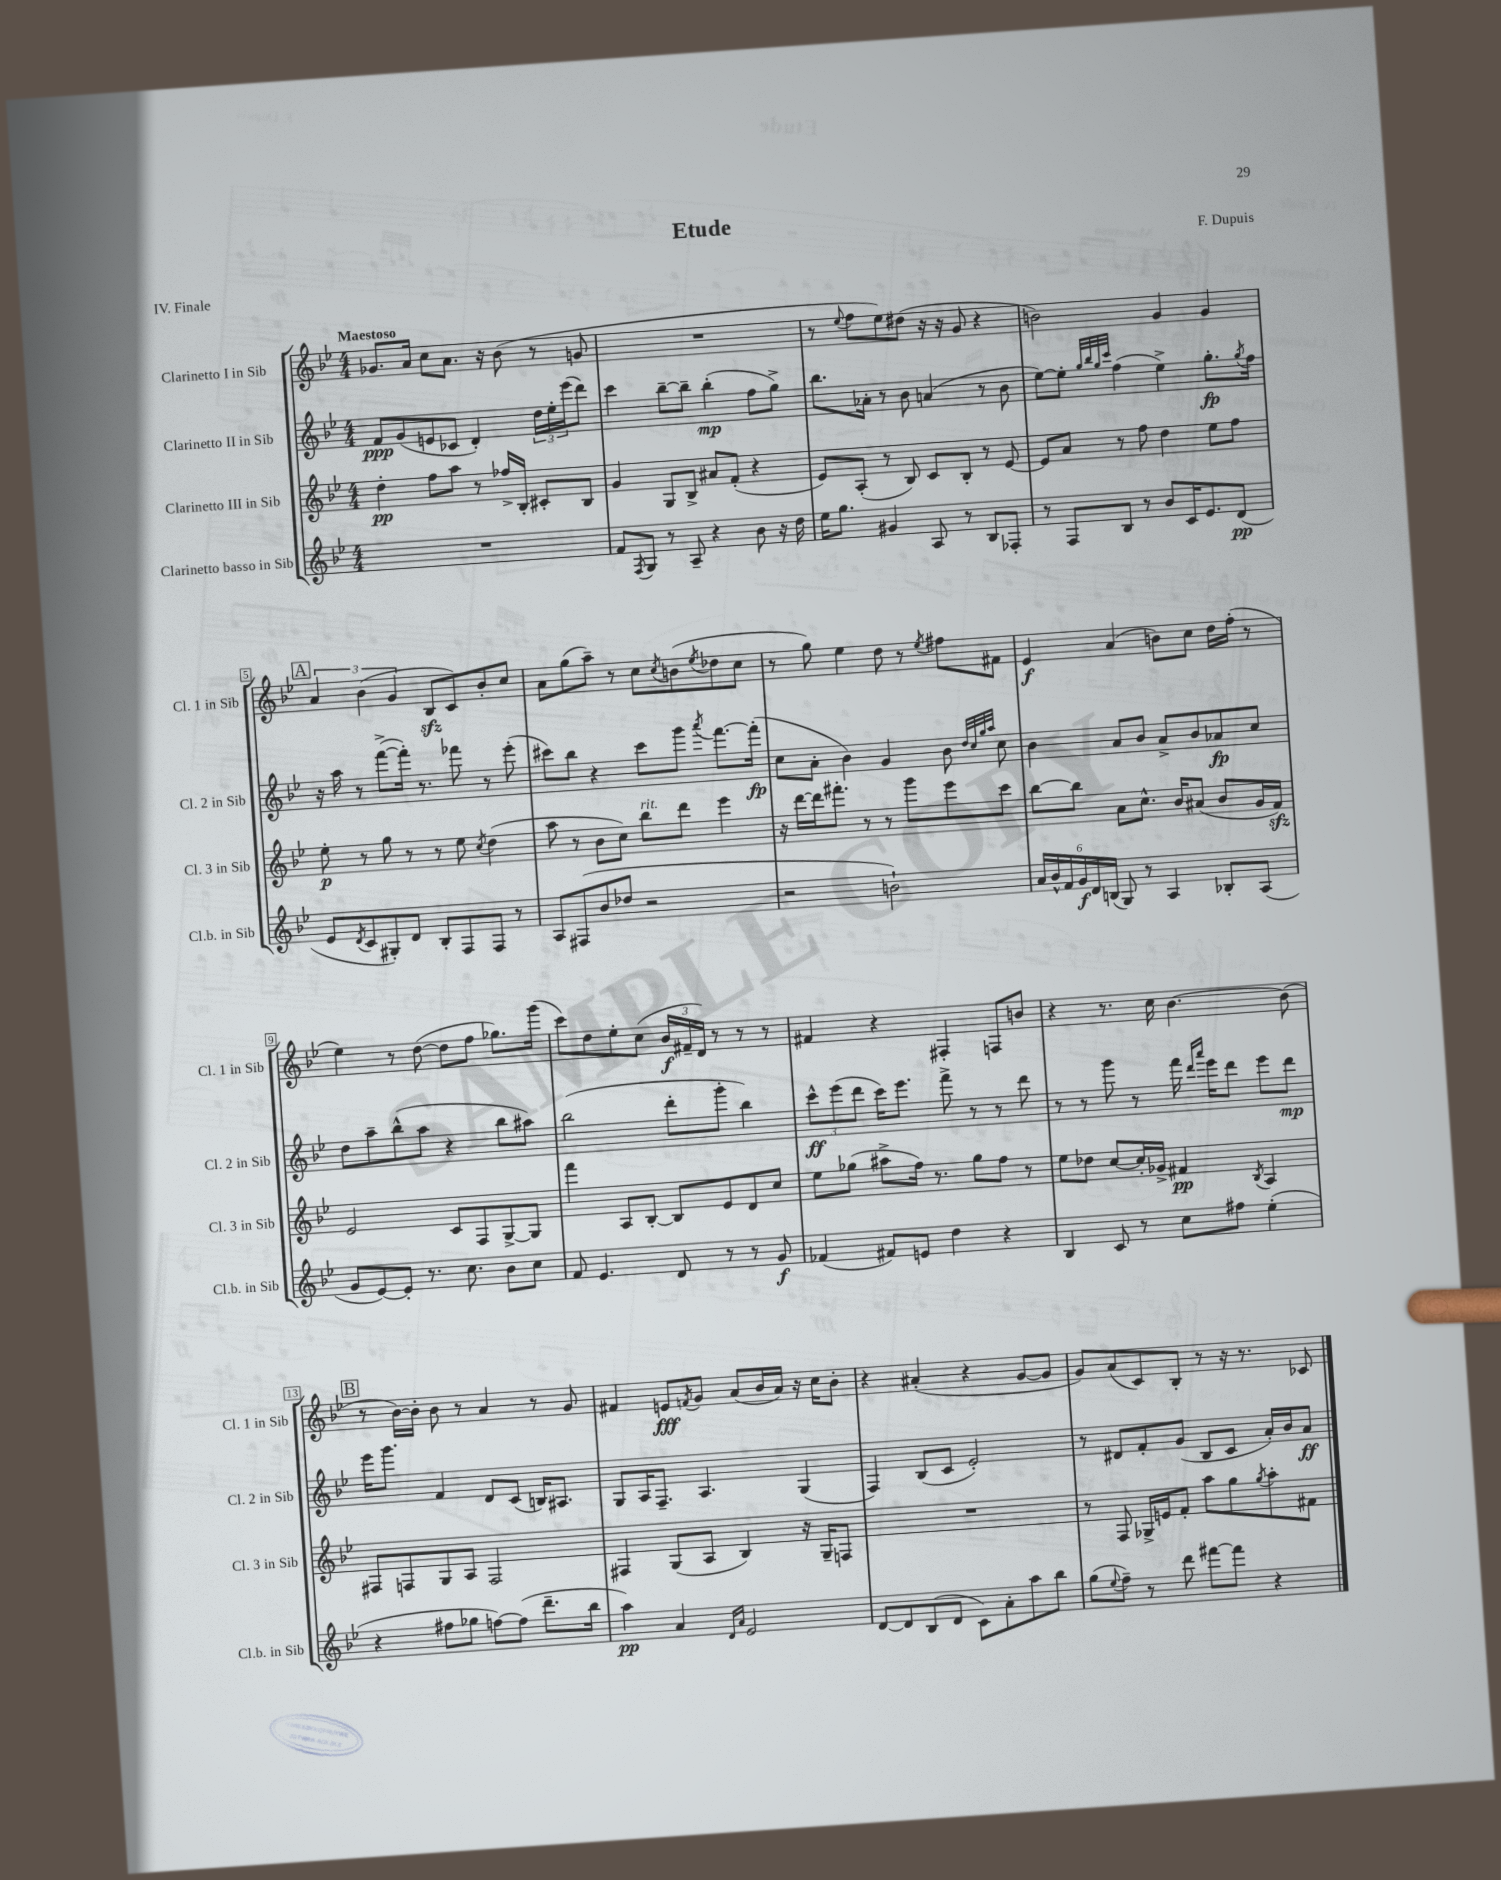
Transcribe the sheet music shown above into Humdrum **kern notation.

**kern	**kern	**kern	**kern
*staff4	*staff3	*staff2	*staff1
*clefG2	*clefG2	*clefG2	*clefG2
*k[b-e-]	*k[b-e-]	*k[b-e-]	*k[b-e-]
*M4/4	*M4/4	*M4/4	*M4/4
1r	4dd'	8f	8.g-
.	.	(8g	.
.	.	.	16a
.	8ff	8e	8cc
.	8aa	8c-	8.a
.	8r	4d')	.
.	.	.	16r
.	16ff-^	.	(8b-
.	16B-'	.	.
.	8c#'	24dd	8r
.	.	24ee-'	.
.	.	(24eee-	.
.	8B-	8ddd)	8g
=	=	=	=
8f	4g	4ccc	1r
8qF	.	.	.
8G	.	.	.
8r	8G	[8bb-~	.
8A~	8B-^	8bb-~]	.
4r	8a#	(4bb-'	.
.	(8f'	.	.
8b-	4r	8ff	.
16r	.	8gg^)	.
16dd	.	.	.
=	=	=	=
16ee-	8e-)	8.bb-	8r
8.gg	.	.	.
.	.	.	8qqee-
.	(8A'	.	8ff
.	.	16a-'	.
4g#	8r	8r	8ee-)
.	8B-)	8b-	(8dd#
8A	8c	(4a	16r
.	.	.	16r
8r	8B-'	.	8g
8B-	8r	8r	4r
8F-'	[8e-	8b-	.
=	=	=	=
8r	8e-]	[8ee-)	2b)
8F	8a	8ee-']	.
.	.	32qqgg	.
.	.	32qqbb-	.
.	.	32qqgg	.
.	.	32qqccc	.
8B-	8r	(4ff	.
8r	8ff	.	.
8b-	4dd	4ee-^)	4g
16c	.	.	.
8.e-	.	.	.
.	8ee-	8.gg'	4g
(8d	8ff	.	.
.	.	8qgg	.
.	.	16ff	.
=	=	=	=
8e-	8ee-'	16r	6a
.	.	16aa	.
8qd	.	.	.
8c	8r	8r	.
.	.	.	(6b-
8G#')	8gg	([8fff^	.
.	.	.	6g
8d	8r	16fff'])	.
.	.	8.r	.
8B-'	8r	.	8B-
8F	8ee-	8fff-	8c)
.	8qcc	.	.
8F	(4dd	8r	8b-'
8r	.	(8eee-'	8cc
=	=	=	=
8A	8aa	8ccc#)	8a
(8F#	8r	8bb-	(8gg
8b-	8b-	4r	8aa~)
8dd-	8cc)	.	8r
2r	8bb-	8ccc#	8cc
.	.	.	8qcc
.	8ddd	8ggg	(8b
.	.	8qaaa	8qee-
.	4eee-	[8.fff	8dd-
.	.	.	8cc
.	.	(16fff']	.
=	=	=	=
2r	16r	8cc	8r
.	[16ddd	.	.
.	16ddd]	8a'	8gg)
.	8.fff#'	.	.
.	.	4b-)	4ee-
.	8r	.	.
2b`)	8r	4g	8dd
.	8ggg	.	8r
.	.	.	8qee-
.	8eee-	8b-	8ff#
.	.	32qqdd	.
.	.	32qqcc	.
.	.	32qqgg	.
.	.	32qqaa	.
.	8ccc	8cc	8f#
=	=	=	=
24a	[8bb-	4b-	4e-
24b-^^	.	.	.
24f	.	.	.
24g	8bb-]	.	.
24d	.	.	.
(24B	.	.	.
8G)	8a	8a	(4a
8r	8.cc^^	8b-	.
4A	.	8a^	8b)
.	16b-	.	.
.	(8a#	8b-	8cc
8B-'	8b-	8a-	16dd
.	.	.	(16ff'
(8A	16g	8cc	8r
.	16f)	.	.
=	=	=	=
8g	2e-	8dd	4ee-)
[8e-)	.	8aa~	.
8e-']	.	(8bb-^^	8r
8.r	.	8aa	([8dd
.	8c	4r	8dd]
8.cc	.	.	.
.	8F	.	8ff
8b-	[8G^	8bb-	8.gg-)
8cc	8G]	8aa#)	.
.	.	.	(16ggg
=	=	=	=
8f	4fff	(2bb-	8ccc)
4.e-	.	.	8dd
.	8A	.	8ee-'
.	[8B-'	.	(8cc
8d	8B-]	8ddd'	24b-
.	.	.	24f#~
.	.	.	24d)
8r	8e-	8ggg'	8r
8r	8d	4bb-)	8r
8g	8cc	.	8r
=	=	=	=
(4f-	8ee-	12ccc^^	4f#
.	.	(12eee-	.
.	(8gg-	.	.
.	.	12ddd	.
8f#)	8aa#^	16ccc)	4r
.	.	8.eee-	.
8e	16ff)	.	.
.	8.r	.	.
4dd	.	8fff^	4F#'
.	8gg-	8r	.
4r	8ff	8r	8F
.	8r	8ddd	8b
=	=	=	=
4B-	8ee-	8r	4r
.	8dd-	8r	.
8c	[8cc	8ggg	8.r
8r	16cc']	8r	.
.	16g-^	.	16cc
8cc	4f#	16fff	[4.b-
.	.	16qqddd	.
.	.	16qqaaa	.
.	.	16eee-	.
8ff#	.	8ddd	.
.	8qB-	.	.
(4ee-'	4A	8eee-	.
.	.	8ddd	(8b-]
=	=	=	=
4r	8F#	16eee-	8r
.	.	8.ggg	.
.	8F	.	[16b-)
.	.	.	16b-']
8ff#	8G	4f	8b-
8gg-	8A	.	8r
[8ff)	2F	8d	4a
(8ff]	.	(8c	.
8.ddd~	.	16B)	8r
.	.	8.A#	.
.	.	.	8g
16bb-	.	.	.
=	=	=	=
4aa)	4F#	8G	4f#
.	.	16A	.
.	.	8.F~	.
4a	(8G	.	8e
.	.	.	8qf
.	8A	4.A	8g
16qqd	.	.	.
16qqa	.	.	.
2e-	4B-)	.	(8a
.	.	.	16b-
.	.	.	16a)
.	16r	(4G	16r
.	16G~	.	16cc
.	8F	.	8b-'
=	=	=	=
[8d	1r	4F)	4r
8d]	.	.	.
(8B-	.	(8B-	(4a#'
8d	.	8c	.
8c)	.	2e-')	4r
8a'	.	.	.
8aa	.	.	[8g
8bb-	.	.	8g]
=	=	=	=
(8gg	8r	8r	8g)
8qqee-	.	.	.
8ff~)	8F	8d#	(8a
8r	16G-^	8f'	8c)
.	16e	.	.
8ddd	8f'	(8g	8B-'
[8fff#	8aa	8B-	8r
8fff#]	8gg	8c	16r
.	.	.	8.r
.	8qgg	.	.
4r	8aa'	16a')	.
.	.	16b-	.
.	8f#	8a	8c-
==	==	==	==
*-	*-	*-	*-
